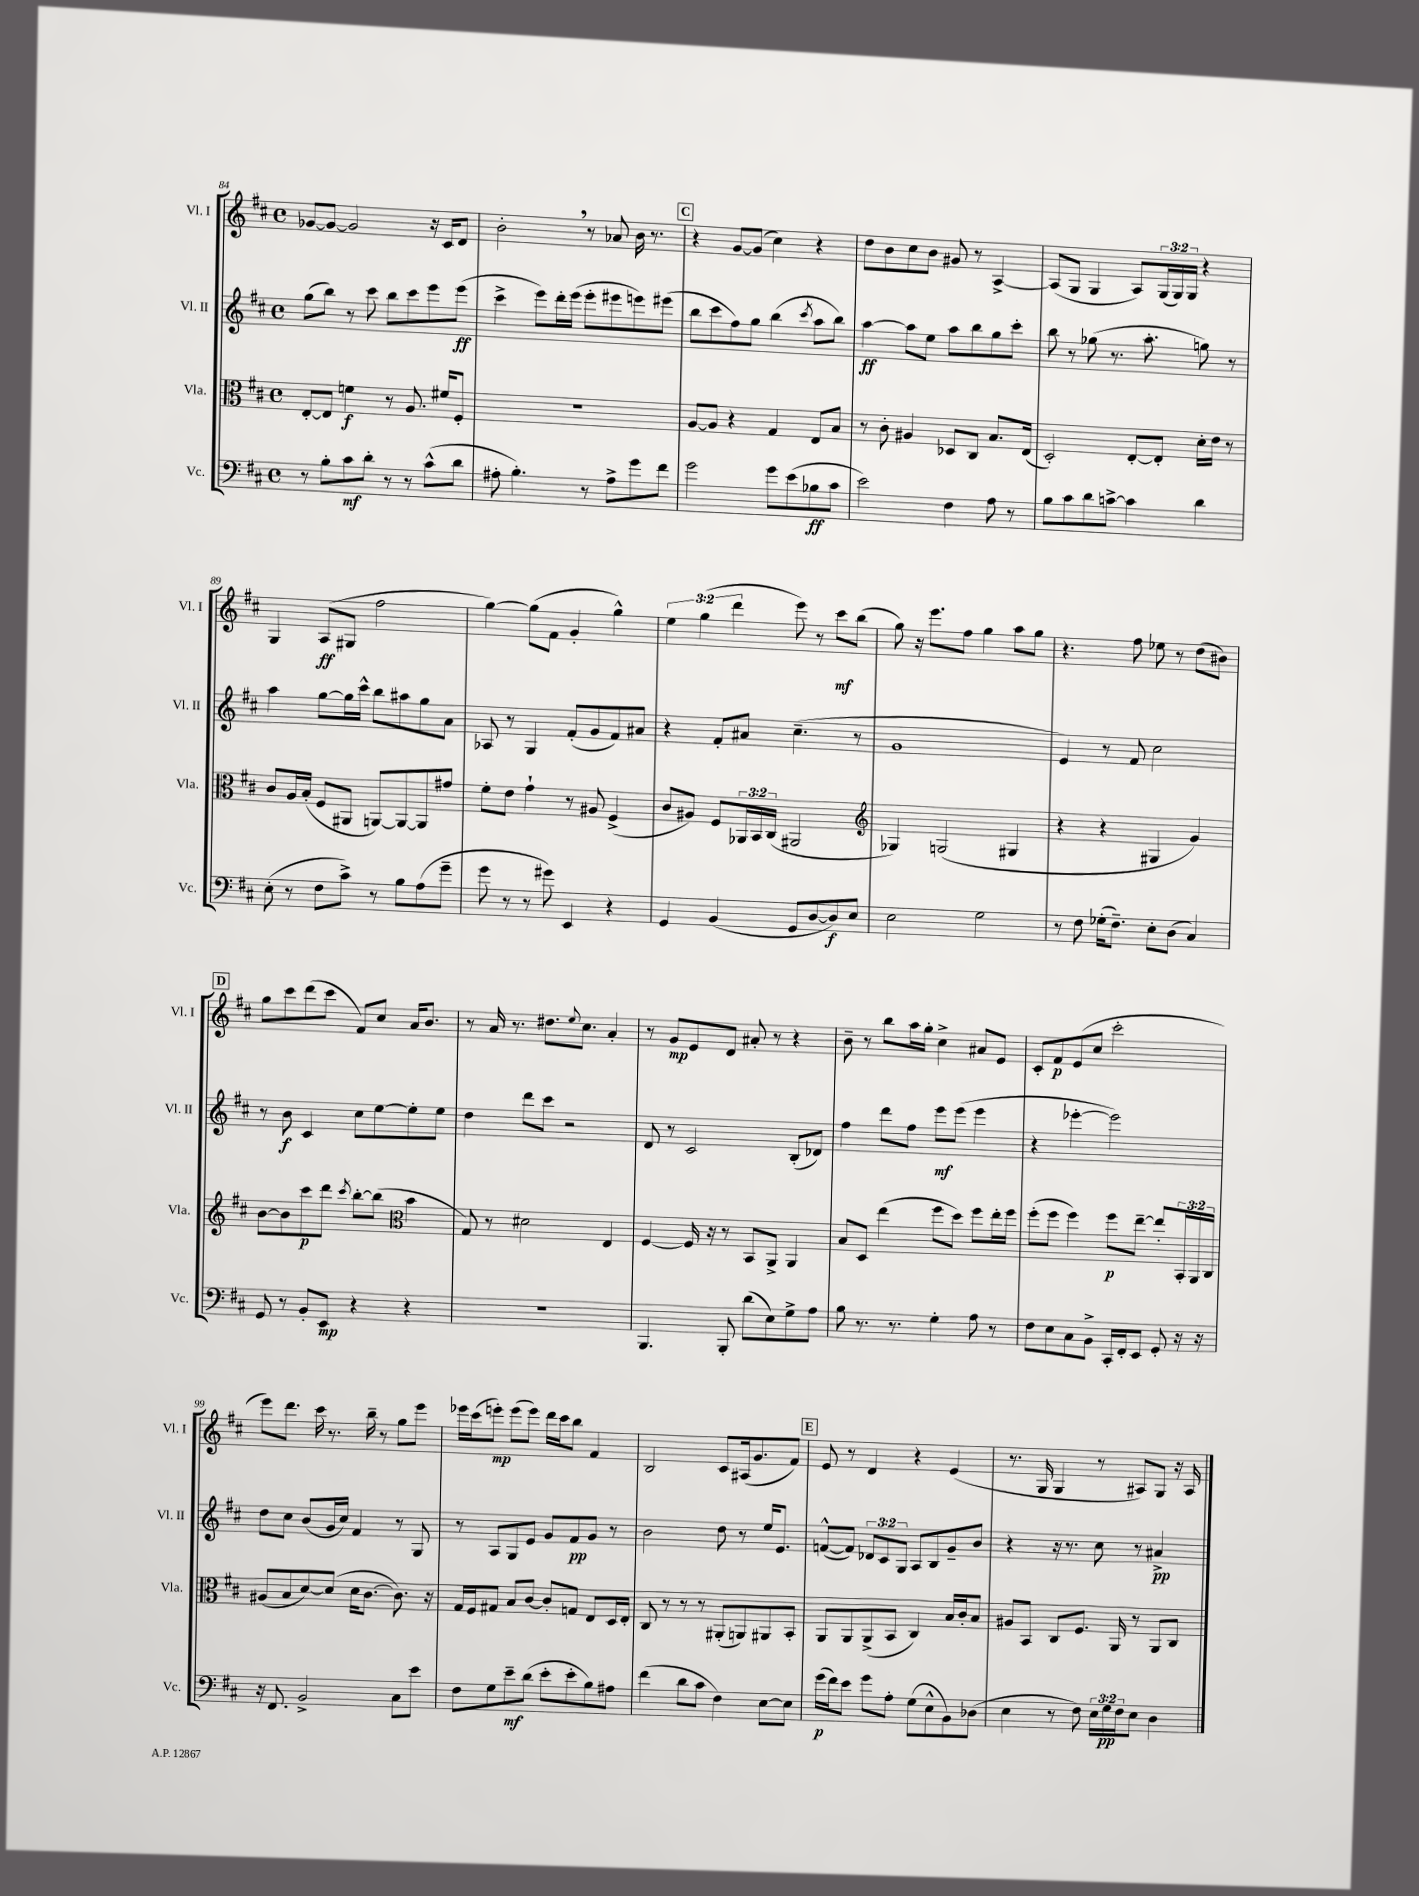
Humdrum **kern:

**kern	**kern	**kern	**kern
*staff4	*staff3	*staff2	*staff1
*clefF4	*clefC3	*clefG2	*clefG2
*k[f#c#]	*k[f#c#]	*k[f#c#]	*k[f#c#]
*M4/4	*M4/4	*M4/4	*M4/4
*met(c)	*met(c)	*met(c)	*met(c)
8r	[8E'	(8gg	[8g-
8B'	8E]	8bb)	8g-_
8c#	4f	8r	2g-]
8d'	.	8ccc#	.
8r	8r	8bb	.
8r	8.A	8ccc#	.
(8c#^^	.	8eee	16r
.	16f#	.	16c#
8d	8F#'	(8eee	8d
=	=	=	=
8A#'	1r	4ccc#^	2b'
4.B')	.	.	.
.	.	8eee)	.
.	.	16ddd'	.
.	.	(16eee	.
8r	.	8eee'	8r
8A#^	.	8eee#	8a-
8g	.	8eee)	16b
.	.	.	8.r
8f#	.	(8eee#	.
=	=	=	=
2g	[8A	8bb	4r
.	8A]	8ccc#	.
.	4r	8ff#)	[8g
.	.	8gg	(8g]
8g	4G	(4bb	4cc#)
(8e	.	.	.
.	.	8qccc#	.
8B-	8E	8aa	4r
8c#	8B	8bb)	.
=	=	=	=
2e)	8r	[4aa	8dd
.	8c#'	.	8b
.	4A#	8aa]	8cc#
.	.	8ee	8b
4F#	8D-	8aa	8g#
.	8C#	8bb	8r
8A	8.B	8gg	[4A^
8r	.	8ccc#'	.
.	(16E	.	.
=	=	=	=
8B	2D')	8bb	(8A]
8c#	.	8r	8G
8d	.	(8gg-	4G
[8c^	.	8.r	.
4c]	[8E'	.	8A)
.	.	8.aa'	.
.	8E']	.	(24G
.	.	.	24G)
.	.	.	24G
4d	16d'	8gg)	4r
.	16e	.	.
.	8r	8r	.
=	=	=	=
(8E'	8c#	4aa	4G
8r	16A	.	.
.	(16B'	.	.
8F#	8F#	[8gg	(8A
8c#^)	8AA#	16gg]	8G#
.	.	16ccc#^^	.
8r	[8AA)	8bb	2ff#
8B	8AA_	8aa#	.
(8A	8AA]	8gg	.
8g~	8g#	8a	.
=	=	=	=
8g	8f#'	8A-	[4gg)
8r	8e	8r	.
8r	4g`	4G	(8gg]
8g#)	.	.	8f#
4EE	8r	(8f#'	4g'
.	8A#	8g	.
4r	(4F#^	8f#)	4gg^^)
.	.	8a#	.
=	=	=	=
4GG	8c#	4r	6ee
.	8A#)	.	.
.	.	.	(6gg
(4BB	8F#	8f#'	.
.	.	.	6ddd
.	24AA-	8a#	.
.	24BB	.	.
.	(24C#	.	.
8GG	2AA#	(4.cc#~	8eee)
[8D	.	.	8r
8D])	.	.	8ccc#
8E	.	8r	(8bb
=	=	=	=
*	*clefG2	*	*
2E	4G-)	1g	8gg)
.	.	.	16r
.	.	.	8.eee
.	(2G	.	.
.	.	.	8ff#
2G	.	.	4gg
.	4G#	.	8aa
.	.	.	8gg
=	=	=	=
8r	4r	4e)	4.r
8F#	.	.	.
(16G-'	4r	8r	.
8.F#~)	.	.	.
.	.	8f#	8ff#
8E'	4G#	2cc#	8ee-
(8D	.	.	8r
4C#)	4g)	.	(8dd
.	.	.	8b#)
=	=	=	=
8GG	[8b	8r	8gg
8r	8b]	8b	8ccc#
8BB'	8ccc#	4c#	(8ddd
8EE	8ddd	.	8ccc#
.	8qccc#	.	.
4r	[8bb'	8cc#	8f#)
.	(8bb]	[8ee	8cc#
*	*clefC3	*	*
4r	4b	8ee']	16a
.	.	.	8.b
.	.	8ee	.
=	=	=	=
1r	8G)	4dd	8r
.	8r	.	16a
.	.	.	8.r
.	2d#	8ddd	.
.	.	8ccc#	8.dd#
.	.	2r	.
.	.	.	8qqee
.	.	.	8.cc#
.	4E	.	4a'
=	=	=	=
4.BBB	[4F#	8d	8r
.	.	8r	8g
.	16F#]	2c#	8e
.	16r	.	.
8BBB'	8r	.	8d
(8d	8BB	.	8a#'
8E)	8AA^	.	8r
8G^	4AA	(8B'	4r
8A	.	8d-)	.
=	=	=	=
8B	8B	4ff#	8b~
8.r	8D	.	8r
.	(4ee	8ddd	8bb
8.r	.	.	.
.	.	8ff#	16aa
.	.	.	16gg'
4G'	8ff#	8eee	4cc#^
.	8dd)	(8eee	.
8A	8ff#	4eee	8a#
8r	16ee'	.	8e
.	16ff#	.	.
=	=	=	=
8F#	(8ff#'	4r	8c#'
8E	8ff#	.	8f#
8C#	4ff#)	[4eee-'	(8e
8BB^	.	.	8cc#
16CC#'	8ff#	2eee-])	2ccc#'
16FF#'	.	.	.
8EE	[8ee~	.	.
8GG'	8ee']	.	.
16r	24BB'	.	.
.	24AA	.	.
16r	.	.	.
.	24C#	.	.
=	=	=	=
16r	(8A#	8dd	8eee)
8.FF#	.	.	.
.	8B	8cc#	8.ddd
2BB^	[8d)	(8b	.
.	.	.	16ccc#
.	(8d]	16g	8.r
.	.	16cc#)	.
.	16d	4f#	.
.	[8.c#	.	16bb~
.	.	.	8r
8C#	8.c#])	8r	8gg
8e	.	8G	8eee
.	16r	.	.
=	=	=	=
8F#	16G	8r	16eee-
.	16F#	.	(16ccc#
8G	8G#	8A	8eee')
8e~	8B	8G	(8eee
(8d	[8c#	8e	8eee)
8e'	8c#']	8g	16ddd
.	.	.	16ccc#
8e'	8G	8f#	8bb
8B)	8E	8g	4f#
8A#	16D	8r	.
.	16E'	.	.
=	=	=	=
(4f#	8C#	2b	2B
.	8r	.	.
8d	8r	.	.
8c#	8r	.	.
4F#)	(8AA#'	8dd	8c#
.	8AA)	8r	(16A#
.	.	.	8.g
[8E	8AA#	16ee	.
.	.	8.e	.
8E]	8BB'	.	8f#)
=	=	=	=
(16g	8AA	([8f^^	8e
16f#)	.	.	.
8e	8AA	8f])	8r
8g	(8AA^	12d-	4d
.	.	12c#	.
8A'	8BB	.	.
.	.	12G	.
(8G	4C#)	8A	4r
8E^^	.	8B	.
8BB)	16B	8g~	(4e
.	16c#'	.	.
(8D-	8B	8b	.
=	=	=	=
4E	8A#	4r	8.r
.	8BB	.	.
.	.	.	16G
8r	8C#	16r	4G
.	.	8.r	.
8F#)	8.F#	.	.
24E	.	8cc#	8r
24G	.	.	.
.	16AA	.	.
24F#	.	.	.
8E	8r	8r	8A#)
4D	8AA	4a#^	8G
.	8C#	.	16r
.	.	.	16A#
==	==	==	==
*-	*-	*-	*-
